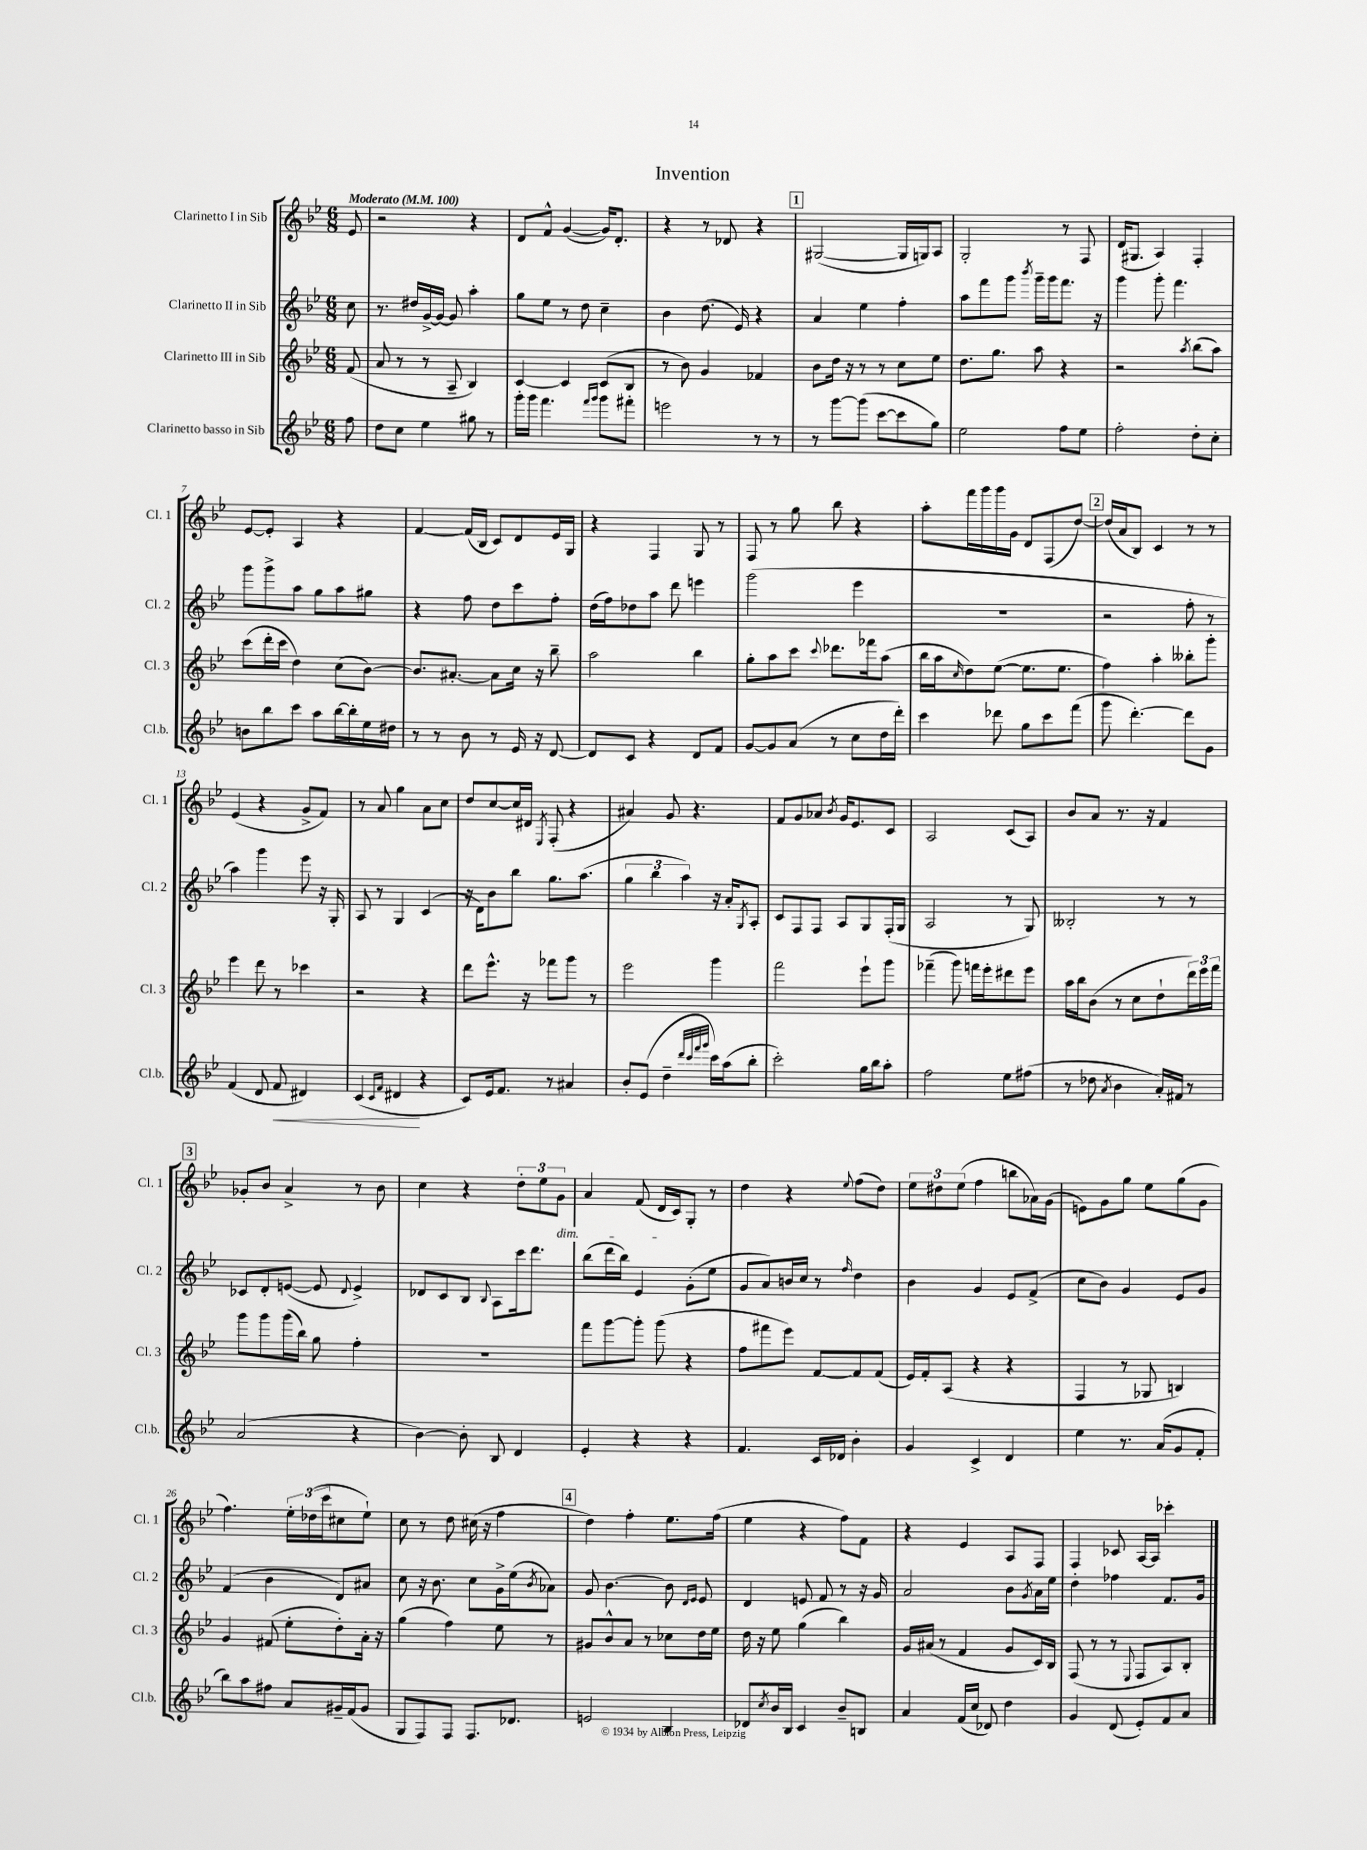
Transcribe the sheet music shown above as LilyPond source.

\header { title = "Invention" }
<<
\new StaffGroup <<
\new Staff = "s0" \with { instrumentName = "Clarinetto I in Sib" shortInstrumentName = "Cl. 1" } {
    \clef treble \key bes \major \numericTimeSignature \time 6/8 \partial 8 \tempo "Moderato" 4 = 100
    ees'8 |
    r2 r4 |
    d'8 f'8-^ g'4~( g'16) d'8.-. |
    r4 r8 des'8 r4 |
    \mark \markup { \box "1" } gis2~( gis16 g16) a8 |
    g2-. r8 f8 |
    d'16( gis8. a4) f4-. |
    ees'8~ ees'8-. a4 r4 |
    f'4~ f'16( bes16 c'8) d'8 ees'16 g16 |
    r4 f4 g8 r8 |
    f8 r8 g''8 bes''8 r4 |
    a''8-. f'''16 g'''16 g'''16 g'16 d'8 f8( d''8~) |
    \mark \markup { \box "2" } d''16( a'16 bes8) c'4 r8 r8 |
    ees'4( r4 g'8-> f'8) |
    r8 a'8 g''4 a'8 c''8 |
    d''8 c''8~ c''16 dis'16 \acciaccatura { ees8 } f8-.( r4 |
    ais'4) g'8 r4. |
    f'8 g'8 aes'8 \acciaccatura { bes'8 } g'16 ees'8. c'8 |
    a2 c'8( a8) |
    bes'8 a'8 r8. r16 f'4 |
    \mark \markup { \box "3" } ges'8-. bes'8 a'4-> r8 bes'8 |
    c''4 r4 \tuplet 3/2 { d''8-. ees''8 g'8\dim } |
    a'4 f'8( d'16 c'16\!) g8-. r8 |
    d''4 r4 \appoggiatura { ees''8 } f''8( d''8) |
    \tuplet 3/2 { ees''8 dis''8 ees''8( } f''4 b''8 aes'16) g'16( |
    e'8) g'8 g''8 ees''8 g''8( g'8 |
    f''4.) \tuplet 3/2 { ees''16-. des''16( c'''16 } cis''8 ees''8-!) |
    c''8 r8 d''8 cis''16( r16 f''4 |
    \mark \markup { \box "4" } d''4) f''4-. ees''8. f''16( |
    ees''4 r4 f''8) f'8 |
    r4 ees'4 a8 f8 |
    f4 ces'8 a16~ a16 ces'''4-. \bar "|." |
}
\new Staff = "s1" \with { instrumentName = "Clarinetto II in Sib" shortInstrumentName = "Cl. 2" } {
    \clef treble \key bes \major \numericTimeSignature \time 6/8 \partial 8
    c''8 |
    r8. dis''16 g'16~-> g'16~ g'8 a''4-. |
    g''8 ees''8 r8 d''8 c''4-- |
    bes'4 d''8.( ees'16) r4 |
    \mark \markup { \box "1" } a'4 ees''4 f''4-. |
    a''8 f'''8 g'''8 \acciaccatura { bes'''8 } g'''16-- g'''16 f'''8. r16 |
    g'''4 g'''8-. f'''4. |
    g'''8 g'''8-> a''8 g''8 a''8 gis''8 |
    r4 f''8 d''8 c'''8 f''8-. |
    d''16( f''16) des''8 a''8 d'''8 e'''4 |
    g'''2( ees'''4 |
    R2. |
    \mark \markup { \box "2" } r2 f''8-. r8 |
    a''4) g'''4 ees'''8 r16 g16-. |
    a8 r8 g4 c'4( |
    r16 d'16) bes'8 bes''8 g''8. a''8.( |
    \tuplet 3/2 { g''4 bes''4 a''4) } r16 a'16-. \acciaccatura { g8 } a8-. |
    c'8 f8 f8 a8 g8 f16-.( g16 |
    a2 r8 g8) |
    beses2-. r8 r8 |
    \mark \markup { \box "3" } ces'8 d'8-. e'8~( e'8 \appoggiatura { d'8 } e'4->) |
    des'8 c'8 bes8 \appoggiatura { bes8 } a8 c'''16 d'''8. |
    bes''8( d'''16 bes''16) ees'4 g'8-.( ees''8 |
    g'8 a'8) b'16 c''16 r8 \grace { f''16 } d''4 |
    bes'4 g'4 ees'8 f'8->( |
    c''8 bes'8) g'4 ees'8 g'8 |
    f'4( bes'4 d'8) ais'8 |
    c''8 r16 bes'8. c''8 g'16-> ees''16( \acciaccatura { bes'8 } aes'8) |
    \mark \markup { \box "4" } g'8 bes'4.~ bes'8 \grace { d'16 ees'16 } ees'8 |
    d'4 e'8 f'8 r8 r16 g'16 |
    a'2 bes'8 \acciaccatura { g'8 } a'16 ees''16 |
    d''4-. fes''4 f'8. g'16 \bar "|." |
}
\new Staff = "s2" \with { instrumentName = "Clarinetto III in Sib" shortInstrumentName = "Cl. 3" } {
    \clef treble \key bes \major \numericTimeSignature \time 6/8 \partial 8
    f'8( |
    a'8 r8 r8 a8-- bes4) |
    c'4~ c'4 c'8( bes8 |
    r8 bes'8) g'4 fes'4 |
    \mark \markup { \box "1" } bes'8 d''16 r16 r8 r8 c''8 ees''8 |
    d''8. g''8. a''8 r4 |
    r2 \acciaccatura { a''8 } bes''8( a''8) |
    c'''8( d'''16-. c'''16 d''4) c''8( bes'8~) |
    bes'8. ais'8.~-. ais'8 c''16 r16 bes''8-- |
    a''2 bes''4 |
    g''8-. a''8 c'''8 \appoggiatura { c'''8 } des'''8. fes'''16 a''8( |
    bes''16 a''16 \grace { c''16 } d''8) ees''8~( ees''8. ees''8. |
    \mark \markup { \box "2" } f''4) a''4-. beses''8-. g'''8-. |
    ees'''4 d'''8 r8 ces'''4 |
    r2 r4 |
    d'''8 ees'''8.-^ r16 fes'''8 g'''8 r8 |
    ees'''2 g'''4 |
    f'''2 ees'''8-! g'''8 |
    fes'''4--( g'''8) f'''16 ees'''16-. dis'''8 ees'''8 |
    a''16 bes''16 bes'8( r8 c''8 d''8-! \tuplet 3/2 { d'''16) ees'''16 f'''16 } |
    \mark \markup { \box "3" } g'''8 g'''8 g'''16( bes''16) g''8 f''4-. |
    R2. |
    f'''8 g'''8~ g'''8-. g'''8( r4 |
    f''8 fis'''8 ees'''8) f'8~ f'8 f'8( |
    ees'16) f'16-. a8( r4 r4 |
    f4 r8 ges8 b4) |
    g'4 fis'8( ees''8-. d''8-.) a'16-. r16 |
    g''4( f''4) ees''8 r8 |
    \mark \markup { \box "4" } gis'8 bes'8-^ a'8 r8 ces''8 d''16 ees''16 |
    d''16 r16 ees''8 g''4( bes''4) |
    g'16 ais'16( r8 f'4 g'8 c'16) bes16 |
    f8( r8 r8 \appoggiatura { ees8 } f8 a8) bes8-. \bar "|." |
}
\new Staff = "s3" \with { instrumentName = "Clarinetto basso in Sib" shortInstrumentName = "Cl.b." } {
    \clef treble \key bes \major \numericTimeSignature \time 6/8 \partial 8
    f''8 |
    d''8 c''8 ees''4 gis''8 r8 |
    g'''16-. g'''16 f'''4. \grace { f'''16 g'''16 } g'''8 fis'''8-. |
    e'''2 r8 r8 |
    \mark \markup { \box "1" } r8 g'''8~ g'''8( c'''8~ c'''8 g''8) |
    ees''2 f''8 ees''8 |
    f''2-. d''8-. c''8-. |
    b'8 bes''8 c'''8 a''8 bes''16~ bes''16-. ees''16 dis''16 |
    r8 r8 bes'8 r8 ees'16 r16 d'8~ |
    d'8 c'8 r4 d'8 f'8 |
    g'8~ g'8 a'8( r8 c''8 d''16 d'''16-.) |
    c'''4 des'''8 g''8 c'''8 f'''8( |
    \mark \markup { \box "2" } g'''8 d'''4.~-.) d'''8 g'8 |
    f'4( d'8 f'8\< dis'4) |
    c'4( \grace { c'16 f'16 } dis'4\! r4 |
    c'8) ees'16 f'8. r8 ais'4 |
    bes'8-. ees'8( d''4-- \grace { d'''32 c'''32 f'''32 g'''32 } c'''16) a''16( bes''8-. |
    c'''2-.) g''16 bes''16 a''8-. |
    f''2 ees''8 fis''8( |
    r8 des''8 \acciaccatura { a'8 } bes'4 a'16-.) fis'16 r8 |
    \mark \markup { \box "3" } a'2( r4 |
    bes'4~) bes'8-. bes8 d'4 |
    ees'4-. r4 r4 |
    f'4. c'16 des'16 bes'4-. |
    g'4 c'4-> d'4 |
    ees''4 r8. a'16( g'8 f'8-. |
    bes''8) a''8 fis''8 a'8 gis'16-- f'16( gis'8 |
    g8 f8) f8 f8. des'8. |
    \mark \markup { \box "4" } e'2 bes4 |
    des'8 \acciaccatura { c''8 } bes'16 bes16 c'4 bes'8-- b8 |
    a'4 f'16( c''16 des'8) d''4 |
    g'4 d'8( ees'8-.) f'8 a'8 \bar "|." |
}
>>
>>
